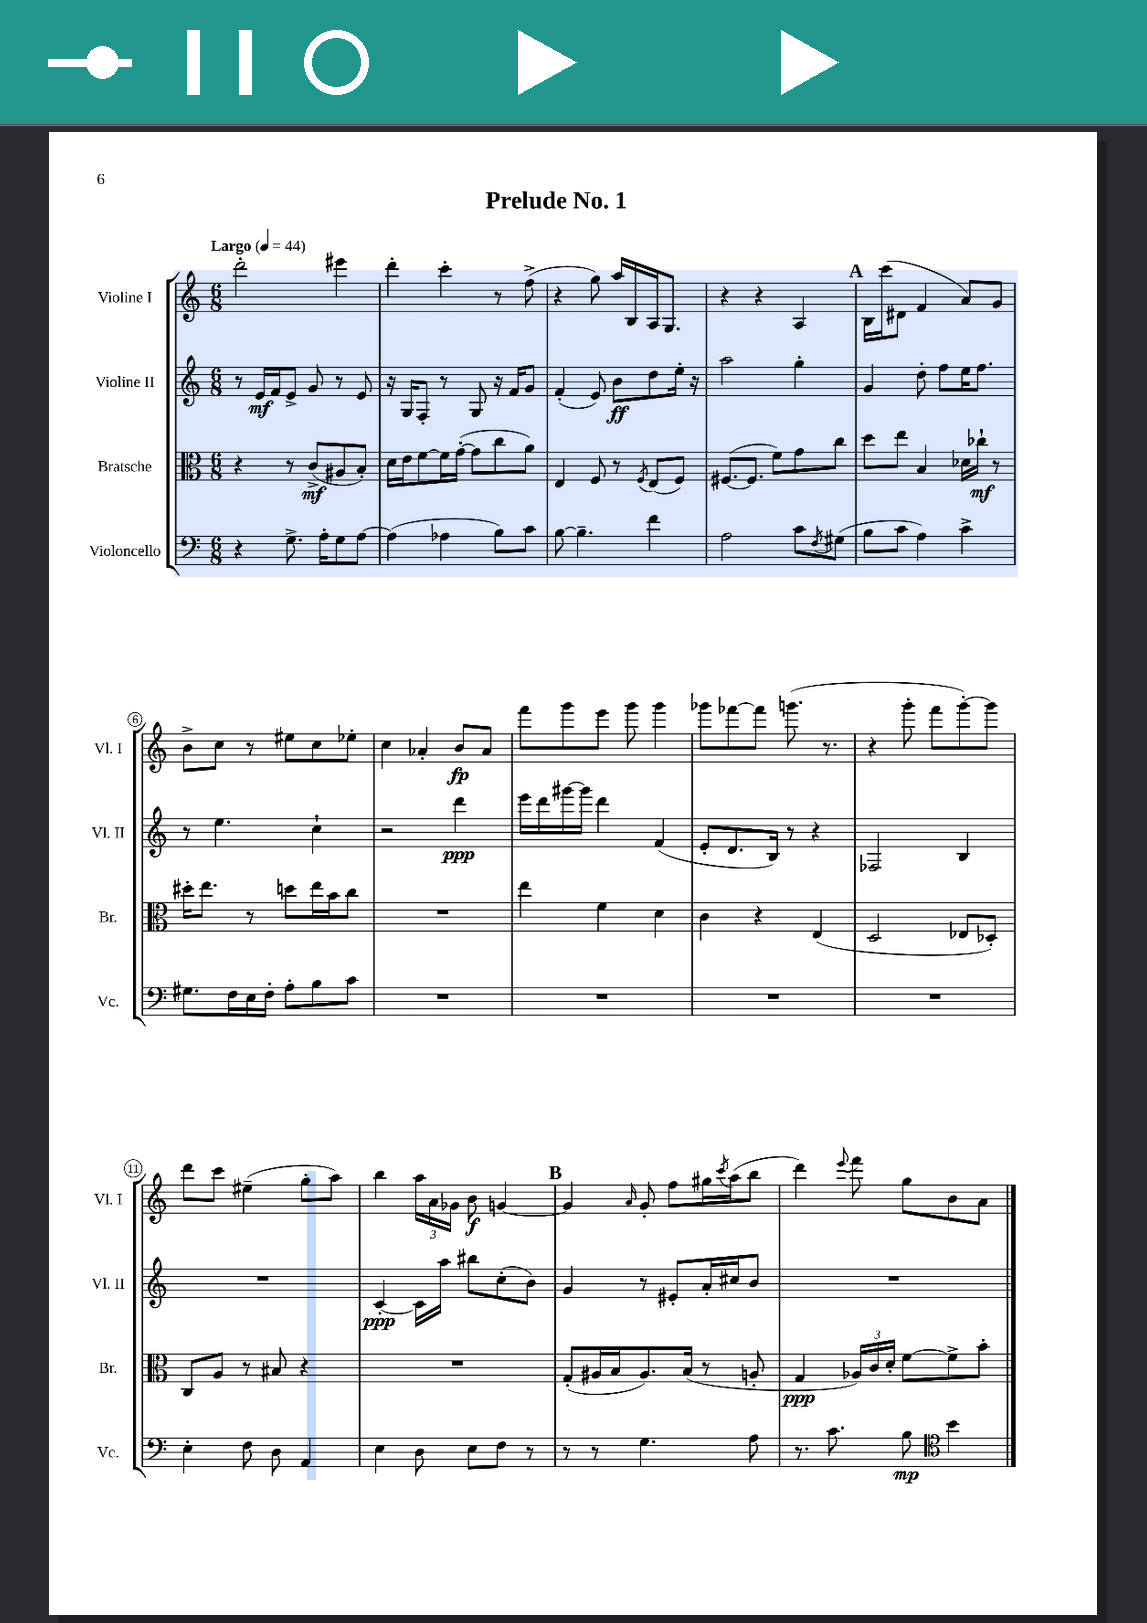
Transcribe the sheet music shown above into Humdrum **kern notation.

**kern	**dynam	**kern	**dynam	**kern	**dynam	**kern	**dynam
*part4	*part4	*part3	*part3	*part2	*part2	*part1	*part1
*staff4	*staff4	*staff3	*staff3	*staff2	*staff2	*staff1	*staff1
*I"Violoncello	*	*I"Bratsche	*	*I"Violine II	*	*I"Violine I	*
*I'Vc.	*	*I'Br.	*	*I'Vl. II	*	*I'Vl. I	*
*clefF4	*	*clefC3	*	*clefG2	*	*clefG2	*
*k[]	*	*k[]	*	*k[]	*	*k[]	*
*M6/8	*	*M6/8	*	*M6/8	*	*M6/8	*
*MM44	*	*MM44	*	*MM44	*	*MM44	*
=1	=1	=1	=1	=1	=1	=1	=1
!	!	!	!	!	!	!LO:TX:a:B:t=Largo	!
4r	.	4r	.	8r	.	2ddd'\	.
.	.	.	.	16e/LL	mf	.	.
.	.	.	.	16f/J	.	.	.
8.G^\	.	8r	.	8e^/J	.	.	.
.	.	(8c^/L	mf	8g/	.	.	.
16A'\KL	.	.	.	.	.	.	.
8G\	.	8A#X/	.	8r	.	4eee#X\	.
[8A\J	.	8B'/J)	.	8e/	.	.	.
=2	=2	=2	=2	=2	=2	=2	=2
(4A\]	.	16d\LL	.	16r	.	4ddd'\	.
.	.	16e\J	.	16G/KL	.	.	.
.	.	[8f\	.	8F'/J	.	.	.
4A-X\	.	16f\L]	.	8r	.	4ccc'\	.
.	.	([16g'\JJ	.	.	.	.	.
.	.	8g\L]	.	8G/	.	.	.
8B\L)	.	8cc\	.	16r	.	8r	.
.	.	.	.	16f/KL	.	.	.
8c\J	.	8a\J)	.	8g/J	.	(8ff^\	.
=3	=3	=3	=3	=3	=3	=3	=3
[8B\	.	4E/	.	(4f'/	.	4r	.
4.B~\]	.	.	.	.	.	.	.
.	.	8F/	.	8e/)	.	8gg\)	.
.	.	8r	.	8b\L	ff	16aa/LL	.
.	.	.	.	.	.	16B/	.
.	.	8qF/	.	.	.	.	.
4f\	.	(8E/L	.	8dd\	.	16A/J	.
.	.	.	.	.	.	8.G/J	.
.	.	8F/J)	.	16ee'\Jk	.	.	.
.	.	.	.	16r	.	.	.
=4	=4	=4	=4	=4	=4	=4	=4
2A\	.	([8.F#X/L	.	2aa\	.	4r	.
.	.	8.F#/J]	.	.	.	.	.
.	.	.	.	.	.	4r	.
.	.	8f\L)	.	.	.	.	.
8c\L	.	8g\	.	4gg'\	.	4A/	.
8qF/	.	.	.	.	.	.	.
(8G#X\J	.	8cc\J	.	.	.	.	.
!!LO:REH:place=s1:t=A
=5	=5	=5	=5	=5	=5	=5	=5
8B\L	.	8dd\L	.	4g/	.	16B\LL	.
.	.	.	.	.	.	(16ccc\J	.
8c\J	.	8ee\J	.	.	.	8d#X\J	.
4A\)	.	4B/	.	8dd'\	.	4f/	.
.	.	.	.	8ff\L	.	.	.
4c^\	.	16d-X\LL	.	16ee\K	.	8a/L)	.
.	.	16cc-X`\JJ	mf	8.ff\J	.	.	.
.	.	8r	.	.	.	8g/J	.
!!LO:LB:g=z
=6	=6	=6	=6	=6	=6	=6	=6
8.G#X\L	.	16dd#X'\KL	.	8r	.	8b^\L	.
.	.	8.ee\J	.	.	.	.	.
.	.	.	.	4.ee\	.	8cc\J	.
16F\L	.	.	.	.	.	.	.
16E\	.	8r	.	.	.	8r	.
16F'\JJ	.	.	.	.	.	.	.
8A'\L	.	8ddn\L	.	.	.	8ee#X\L	.
8B\	.	16ee\L	.	4cc`\	.	8cc\	.
.	.	16b\J	.	.	.	.	.
8c\J	.	8cc\J	.	.	.	8ee-X'\J	.
=7	=7	=7	=7	=7	=7	=7	=7
2.r	.	2.r	.	2r	.	4cc\	.
.	.	.	.	.	.	4a-X'/	.
.	.	.	.	4ddd\	ppp	8b/L	fp
.	.	.	.	.	.	8a-/J	.
=8	=8	=8	=8	=8	=8	=8	=8
2.r	.	4ee\	.	16eee\LL	.	8fff\L	.
.	.	.	.	16ddd\	.	.	.
.	.	.	.	[16ggg#X\	.	8ggg\	.
.	.	.	.	16ggg#\JJ]	.	.	.
.	.	4f\	.	4ddd\	.	8eee\J	.
.	.	.	.	.	.	8ggg\	.
.	.	4d\	.	(4f/	.	4ggg\	.
=9	=9	=9	=9	=9	=9	=9	=9
2.r	.	4c\	.	8e'/L	.	8ggg-X\L	.
.	.	.	.	8.d/	.	[8fff-X\	.
.	.	4r	.	.	.	8fff-\J]	.
.	.	.	.	16B/Jk)	.	.	.
.	.	.	.	8r	.	(8.gggn\	.
.	.	(4E/	.	4r	.	.	.
.	.	.	.	.	.	8.r	.
=10	=10	=10	=10	=10	=10	=10	=10
2.r	.	2D/	.	2F-X/	.	4r	.
.	.	.	.	.	.	8ggg'\	.
.	.	.	.	.	.	8fff\L	.
.	.	8E-X/L	.	4B/	.	[8ggg'\)	.
.	.	8D-X'/J)	.	.	.	8ggg\J]	.
!!LO:LB:g=z
=11	=11	=11	=11	=11	=11	=11	=11
4E'\	.	8C/L	.	2.r	.	8ddd\L	.
.	.	8A/J	.	.	.	8ccc\J	.
8F\	.	8r	.	.	.	(4ee#X~\	.
8D\	.	8B#X/	.	.	.	.	.
4AA/	.	4r	.	.	.	8gg'\L	.
.	.	.	.	.	.	8aa\J)	.
=12	=12	=12	=12	=12	=12	=12	=12
4E\	.	2.r	.	[4c'/	ppp	4bb\	.
8D\	.	.	.	16c\LL]	.	24aa\LL	.
.	.	.	.	.	.	24a\	.
.	.	.	.	16aa\JJ	.	.	.
.	.	.	.	.	.	24g-X\JJ	.
8E\L	.	.	.	8bb#X\L	.	8b\	f
8F\J	.	.	.	(8cc'\	.	[4gn/	.
8r	.	.	.	8b\J)	.	.	.
!!LO:REH:place=s1:t=B
=13	=13	=13	=13	=13	=13	=13	=13
8r	.	(8G'/L	.	4g/	.	4g/]	.
8r	.	16A#X/L	.	.	.	.	.
.	.	16B/J	.	.	.	.	.
.	.	.	.	.	.	16qqa/	.
4.G\	.	8.A#/)	.	8r	.	8g'/	.
.	.	.	.	8e#X'/L	.	8ff\L	.
.	.	(16B/Jk	.	.	.	.	.
.	.	8r	.	16a'/L	.	16gg#X\L	.
.	.	.	.	.	.	8qccc/	.
.	.	.	.	16cc#X/J	.	(16aa\J	.
8A\	.	8An'/	.	8b/J	.	8bb\J	.
=14	=14	=14	=14	=14	=14	=14	=14
8.r	.	4G/	ppp	2.r	.	4ddd\)	.
8.c\	.	.	.	.	.	.	.
.	.	.	.	.	.	8qqeee/	.
.	.	24A-X/LL)	.	.	.	8fff\	.
.	.	24c/	.	.	.	.	.
.	.	24d'/JJ	.	.	.	.	.
8B\	mp	[8f\L	.	.	.	8gg\L	.
*clefC4	*	*	*	*	*	*	*
4b\	.	8f^\]	.	.	.	8b\	.
.	.	8b'\J	.	.	.	8a\J	.
==	==	==	==	==	==	==	==
*-	*-	*-	*-	*-	*-	*-	*-
